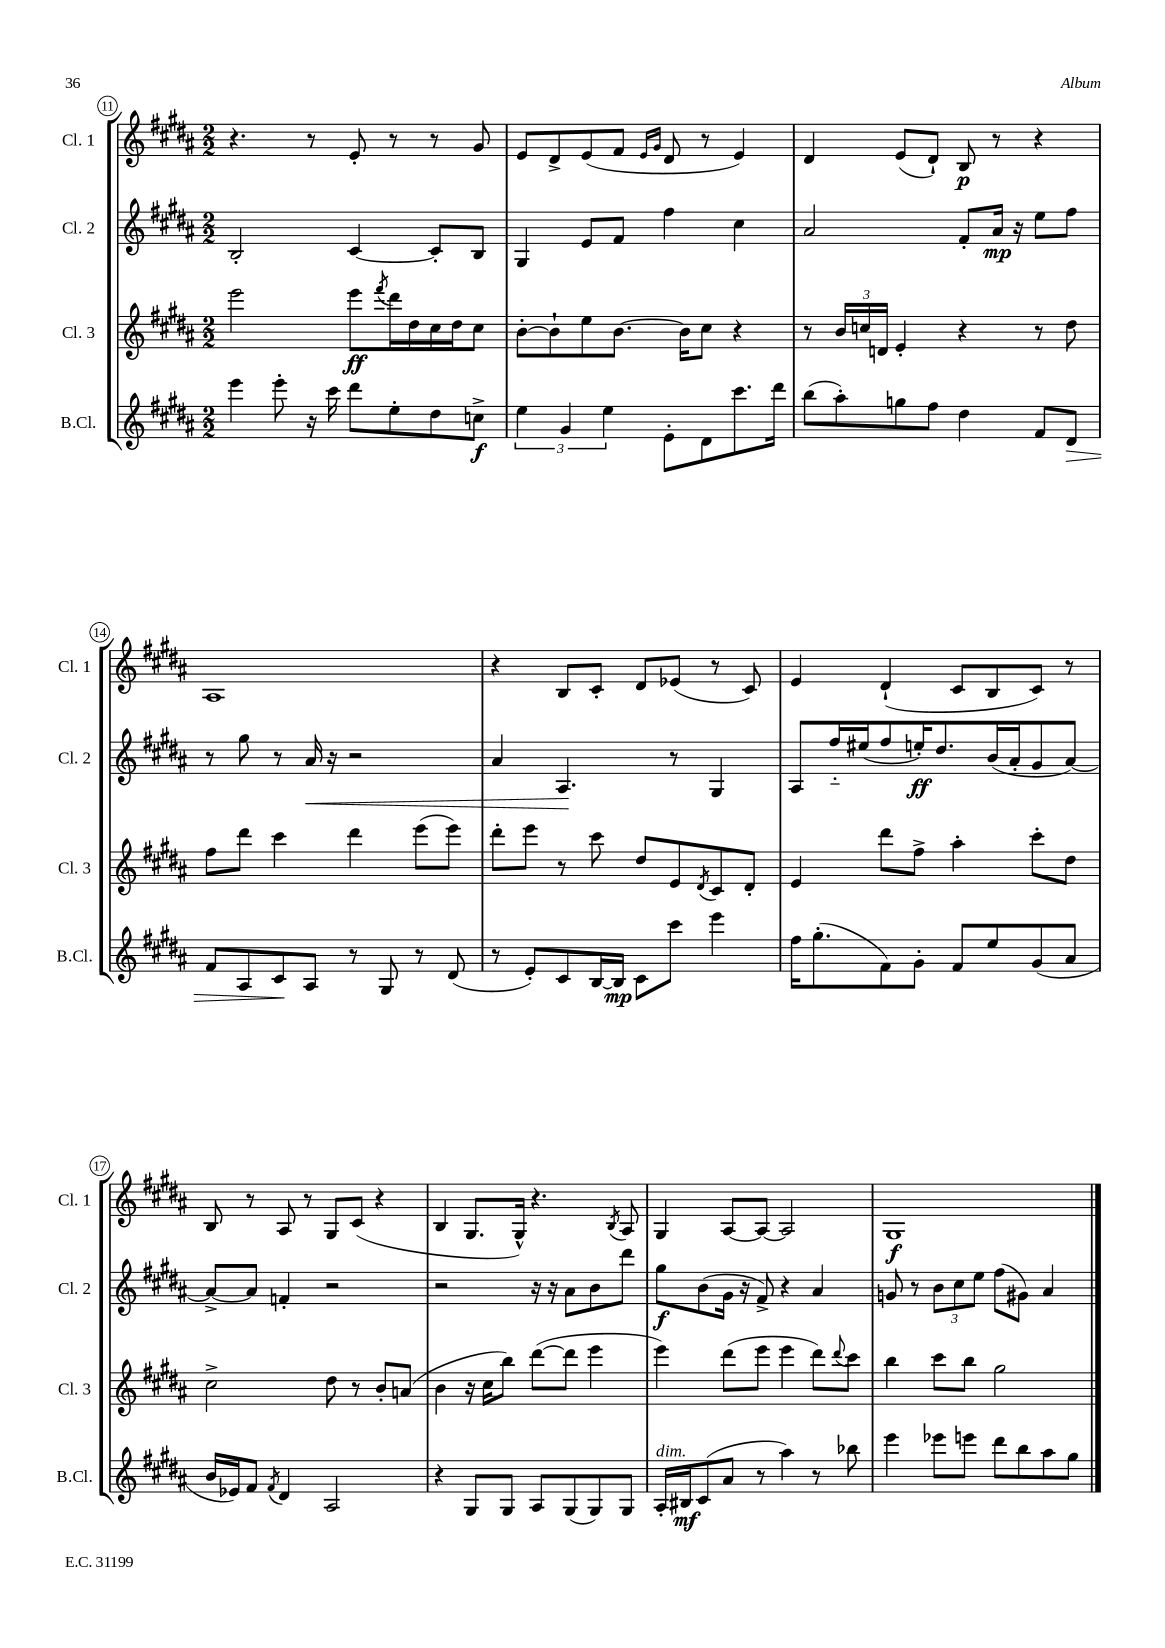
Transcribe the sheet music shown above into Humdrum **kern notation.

**kern	**kern	**kern	**kern
*staff4	*staff3	*staff2	*staff1
*clefG2	*clefG2	*clefG2	*clefG2
*k[f#c#g#d#a#]	*k[f#c#g#d#a#]	*k[f#c#g#d#a#]	*k[f#c#g#d#a#]
*M2/2	*M2/2	*M2/2	*M2/2
4eee\	2eee\	2B'/	4.r
8eee'\	.	.	.
16r	.	.	8r
16ccc#\	.	.	.
8ddd#\L	8eee\L	[4c#/	8e'/
.	8qfff#/	.	.
8ee'\	16ddd#\L	.	8r
.	16dd#\	.	.
8dd#\	16cc#\	8c#'/]L	8r
.	16dd#\J	.	.
8cc^\J	8cc#\J	8B/J	8g#/
=	=	=	=
6ee\	[8b'\L	4G#/	8e/L
.	8b`\]	.	8d#^/
6g#/	.	.	.
.	8ee\	8e/L	(8e/
6ee\	.	.	.
.	[8.b\J	8f#/J	8f#/J
.	.	.	16qqe/LL
.	.	.	16qqg#/JJ
8e'\L	.	4ff#\	8d#/
.	16b\]LK	.	.
8d#\	8cc#\J	.	8r
8.ccc#\	4r	4cc#\	4e/)
16ddd#\Jk	.	.	.
=	=	=	=
(8bb\L	8r	2a#/	4d#/
8aa#'\)	24b/LL	.	.
.	24cc/	.	.
.	24d/JJ	.	.
8gg\	4e'/	.	(8e/L
8ff#\J	.	.	8d#`/J)
4dd#\	4r	8f#'/L	8B/
.	.	16a#/Jk	8r
.	.	16r	.
8f#/L	8r	8ee\L	4r
8d#/J	8dd#\	8ff#\J	.
=	=	=	=
8f#/L	8ff#\L	8r	1A#
8A#/	8ddd#\J	8gg#\	.
8c#/	4ccc#\	8r	.
8A#/J	.	16a#/	.
.	.	16r	.
8r	4ddd#\	2r	.
8G#/	.	.	.
8r	(8eee\L	.	.
(8d#/	8eee\J)	.	.
=	=	=	=
8r	8ddd#'\L	4a#/	4r
8e'/L)	8eee\J	.	.
8c#/	8r	4.A#/	8B/L
[16B/L	8ccc#\	.	8c#'/J
16B/]JJ	.	.	.
8c#\L	8dd#/L	.	8d#/L
8ccc#\J	8e/	8r	(8e-/J
.	8qd#/	.	.
4eee\	8c#/	4G#/	8r
.	8d#'/J	.	8c#/)
=	=	=	=
16ff#\LK	4e/	8A#/L	4e/
(8.gg#'\	.	.	.
.	.	16ff#'~/L	.
.	.	(16ee#/J	.
8f#\)	8ddd#\L	8ff#/	(4d#`/
8g#'\J	8ff#^\J	16ee'/K)	.
.	.	8.dd#/	.
8f#/L	4aa#'\	.	8c#/L
8ee/	.	(16b/L	8B/
.	.	16a#'/J	.
(8g#/	8ccc#'\L	8g#/	8c#/J)
8a#/J	8dd#\J	[8a#/J)	8r
=	=	=	=
16b/LL	2cc#^\	8a#^/_L	8B/
16e-/J)	.	.	.
8f#/J	.	8a#/]J	8r
8qf#/	.	.	.
4d#/	.	4f'/	8A#/
.	.	.	8r
2A#/	8dd#\	2r	8G#/L
.	8r	.	(8c#/J
.	8b'/L	.	4r
.	(8a/J	.	.
=	=	=	=
4r	4b\	2r	4B/
8G#/L	16r	.	8.G#/L
.	16cc#\LK	.	.
8G#/J	8bb\J)	.	.
.	.	.	16G#^^/Jk)
8A#/L	([8ddd#\L	16r	4.r
.	.	16r	.
(8G#/	8ddd#\]J	8a#\L	.
8G#/)	4eee\	8b\	.
.	.	.	8qB/
8G#/J	.	8ddd#\J	8A#/
=	=	=	=
16A#'/LL	4eee\)	8gg#\L	4G#/
16B#/J	.	.	.
(8c#/	.	(8b\	.
8a#/J	(8ddd#\L	16g#\Jk	[8A#/L
.	.	16r	.
8r	8eee\J	8f#^/)	8A#/_J
4aa#\)	4eee\	4r	2A#/]
8r	8ddd#\L)	4a#/	.
.	8qqddd#/	.	.
8bb-\	8ccc#\J	.	.
=	=	=	=
4eee\	4bb\	8g/	1G#
.	.	8r	.
8eee-\L	8ccc#\L	12b\L	.
.	.	12cc#\	.
8eee\J	8bb\J	.	.
.	.	12ee\J	.
8ddd#\L	2gg#\	(8ff#\L	.
8bb\	.	8g#\J)	.
8aa#\	.	4a#/	.
8gg#\J	.	.	.
==	==	==	==
*-	*-	*-	*-
